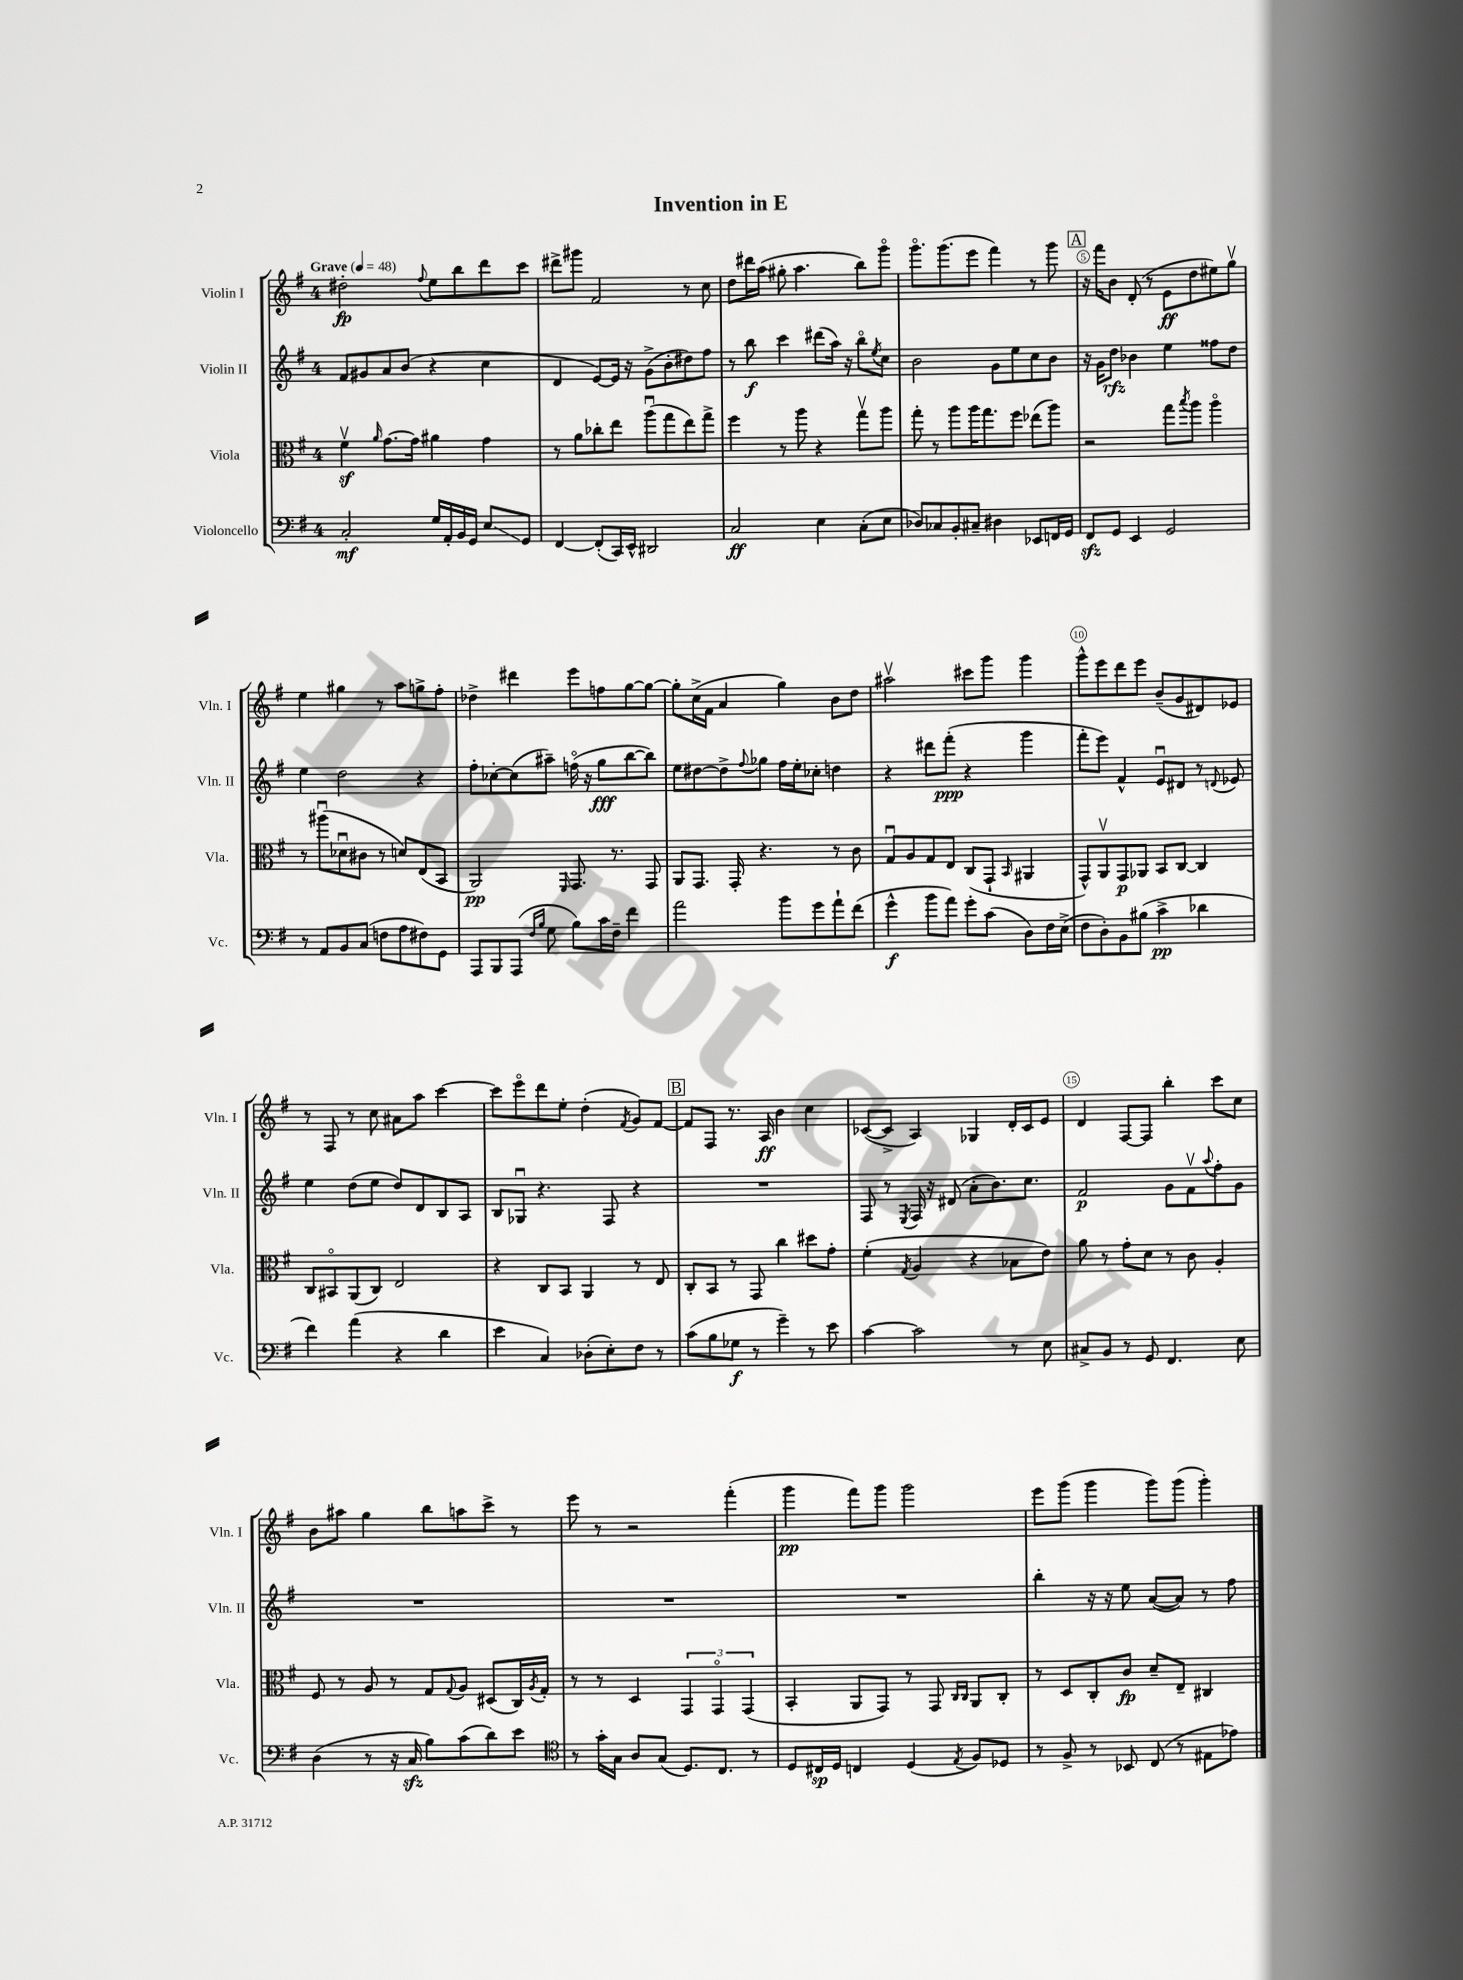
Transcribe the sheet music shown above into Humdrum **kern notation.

**kern	**kern	**kern	**kern
*staff4	*staff3	*staff2	*staff1
*clefF4	*clefC3	*clefG2	*clefG2
*k[f#]	*k[f#]	*k[f#]	*k[f#]
*M4/4	*M4/4	*M4/4	*M4/4
*MM48	*MM48	*MM48	*MM48
2C'/	4f#v\	8f#/L	2dd#'\
.	.	8g#/	.
.	16qqa/	.	.
.	[8.g\L	8a/	.
.	.	(8b/J	.
.	16g\]Jk	.	.
.	.	.	8qqff#/
16G/LL	4a#\	4r	8ee\L
16AA'/	.	.	.
16BB/	.	.	8bb\
16GG/JJ	.	.	.
8E/L	4g\	4cc\	8ddd\
8GG/J	.	.	8ccc\J
=	=	=	=
[4FF#/	8r	4d/	8ddd#^\L
.	8a\L	.	8ggg#\J
(8FF#'/]L	8cc-'\	[8e/L)	2f#/
16CC/L)	8ee\J	16e/]Jk	.
16EE^^/JJ	.	16r	.
2DD#/	(8aau\L	(8g^\L	.
.	8gg\	8b'\	.
.	8ee\)	8dd#\)	8r
.	8gg^\J	8ff#\J	8cc\
=	=	=	=
2C/	4ff#\	8r	8dd\L
.	.	8bb\	16ddd#\L
.	.	.	(16aa\JJ
.	8r	4ccc\	8gg#'\
.	8aa\	.	4.aa\
4E\	4r	(8ddd#\L	.
.	.	16aa\Jk)	.
.	.	16r	.
(8C'\L	8ggv\L	8bbo\L	8bb\L)
.	.	8qee/	.
8E\J	8aa\J	8cc\J	8gggo\J
=	=	=	=
8D-/L)	8gg'\	2b\	8.gggo\L
8C-/	8r	.	.
.	.	.	(8.ggg\
8BB'/	8aa\L	.	.
8C#~/J	16aa\K	.	8eee\J
.	8.gg\	.	.
4D#\	.	8g\L	4fff#\)
.	8ff#\J	8ee\	.
8EE-/L	(8ee-\L	8cc\	8r
16FF/L	8aa\J)	8b\J	8ggg\
16GG/JJ	.	.	.
=	=	=	=
8FF#/L	2r	16r	16r
.	.	16g\LK	16fff#\LK
8GG/J	.	8dd\J	8b\J
4EE/	.	4b-\	(8d'/
.	.	.	8r
2GG/	8gg\L	4ee\	8e\L
.	8qbb/	.	.
.	8aa\J	.	8dd\
.	4aao\	8ff##\L	8ee#\)
.	.	8dd\J	8ggv\J
=	=	=	=
8r	8r	4ee\	4ee\
8AA/L	(8aa#u\L	.	.
8BB/	8d-u\	2dd\	4gg#\
(8C/J	8c#\J	.	.
8F\L	8r	.	8r
8A\	8d/L)	.	8aa\L
8F#\)	(8E/	4r	8gg^\
8GG\J	8BB/J	.	8ff#'\J
=	=	=	=
8AAA/L	2AA/)	8ff#'\L	4dd-^\
8BBB/	.	[8cc-'\	.
(8AAA/J	.	(8cc-\]	4ddd#\
16qqF#/LL	.	.	.
16qqB/JJ	.	.	.
8G\	.	8aa#~\J)	.
.	16qqFF#/	.	.
8B\L)	8.GG/	(16ffo\	8eee\L
.	.	16r	.
16c\L	.	8gg\L	8ff\
16F#~\JJ	8.r	.	.
4f#\	.	[8bb\	[8gg\
.	8GG/	8bb\]J)	8gg\_J
=	=	=	=
2a\	8AA/L	8ee\L	8gg'\]L
.	8.GG/J	[8dd#\	(16cc^\L
.	.	.	16f#\JJ
.	.	8dd#^\]	4a/
.	16GG'/	.	.
.	.	8qqff#/	.
.	4.r	8gg-\J	.
8b\L	.	16ff#\LL	4gg\)
.	.	16ee'\J	.
8g\	.	8cc-'\J	.
8a`\	8r	4dd\	8b\L
(8f#\J	8c\	.	8dd\J
=	=	=	=
4g^^\	8Gu/L	4r	2aa#v\
.	8A/	.	.
8b\L	8G/	8ddd#\L	.
8a\J)	8E/J	(8fff#'\J	.
8g'\L	(8C/L	4r	8ccc#\L
(8c\J	8GG`/J	.	8ggg\J
.	16qqBB/	.	.
8D\L)	4AA#/	4ggg\	4ggg\
16F#\L	.	.	.
(16E^\JJ	.	.	.
=	=	=	=
8F#\L	8GG^^/L)	8fff#'\L	8ggg^^\L
8D'\)	8AAv/	8eee\J)	8eee\
8BB\	8GG/	4f#^^/	8ddd\
(8B#\J	8AA-/J	.	8eee\J
4c^\	8BB/L	8eu/L	(8b~/L
.	[8C/J	8d#/J	8g/
4d-\	4C/]	8r	8d#/)
.	.	8qqd/	.
.	.	8e-/	8e-/J
=	=	=	=
4f#\)	8C/L	4ee\	8r
.	8BB#o/	.	8F#/
(4a\	(8AA/	(8dd\L	8r
.	8C/J)	8ee\J	8cc\
4r	2E/	8dd/L)	8a#\L
.	.	8d/	8aa\J
4d\	.	8B/	[4ccc\
.	.	8A/J	.
=	=	=	=
4e\	4r	8B/L	8ccc\]L
.	.	8G-u/J	8eeeo\
4C/)	8C/L	4.r	8ddd\
.	8BB/J	.	8ee'\J
(8D-'\L	4AA/	.	(4dd'\
8E'\)	.	8F#/	.
.	.	.	8qf#/
8F#\J	8r	4r	8g/L)
8r	8E/	.	[8f#/J
=	=	=	=
(8c\L	8C'/L	1r	8f#/]L
8B\	8BB/J	.	8F#/J
8G-\J	8r	.	8.r
8r	8GG/	.	.
.	.	.	16A/
4g~\)	4cc\	.	4b\
8r	8dd#\L	.	4cc\
8e\	8g'\J	.	.
=	=	=	=
[4c\	(4f#'\	8F#/	([8c-/L
.	.	8r	8c-^/]J
.	8qG/	8qE/	.
2c\]	4A/	16F#/	4A/)
.	.	16r	.
.	.	(8d#/	.
.	4r	8a'\L	4G-/
.	.	8.b\)	.
8r	8B-\L	.	16d'/LL
.	.	8.cc\J	16c-/J
8E\	8e\J)	.	8e/J
=	=	=	=
8C#^/L	8a\	2f#/	4d/
8BB/J	8r	.	.
8r	8g'\L	.	[8F#/L
8GG/	8d\J	.	8F#/]J
4.FF#/	8r	8g\L	4bb'\
.	8c\	8f#v\	.
.	.	8qqaa/	.
.	4A'/	8ff#'\	8ccc\L
8E\	.	8g\J	8cc\J
=	=	=	=
(4D\	8F#/	1r	8b\L
.	8r	.	8aa#\J
8r	8A/	.	4gg\
16r	8r	.	.
16C/	.	.	.
8B\L)	8G/L	.	8bb\L
.	8qqG/	.	.
(8c\	8A/J	.	8aa\
8d\)	(8D#/L	.	8ccc^\J
8e\J	16C/L)	.	8r
.	8qA/	.	.
.	16G'/JJ	.	.
=	=	=	=
*clefC4	*	*	*
8r	8r	1r	8eee\
16g'\LL	8r	.	8r
16G\JJ	.	.	.
8A/L	4D/	.	2r
(8G/J	.	.	.
8.D/L)	6GG/	.	.
.	6GGo/	.	.
8.C/J	.	.	.
.	.	.	(4fff#'\
.	(6GG/	.	.
8r	.	.	.
=	=	=	=
8D/L	4BB'/	1r	4ggg\
16C#/L	.	.	.
16D/JJ	.	.	.
4C/	8AA/L	.	8fff#\L)
.	8GG/J)	.	8ggg\J
(4D/	8r	.	2ggg\
.	8GG/	.	.
.	16qqC/LL	.	.
8qE/	16qqC/JJ	.	.
8F#/L)	8AA/L	.	.
8D-/J	8C'/J	.	.
=	=	=	=
8r	8r	4bb'\	8eee\L
8F#^/	8D/L	.	(8ggg\J
8r	8C'/	16r	4ggg\
.	.	16r	.
8BB-/	8c/J	8ee\	.
(8C/	8d~/L	([8a/L	8ggg\L)
8r	8E~/J	8a/]J)	(8ggg\J
8E#\L	4C#/	8r	4ggg'\)
8e-\J)	.	8ff#\	.
==	==	==	==
*-	*-	*-	*-
